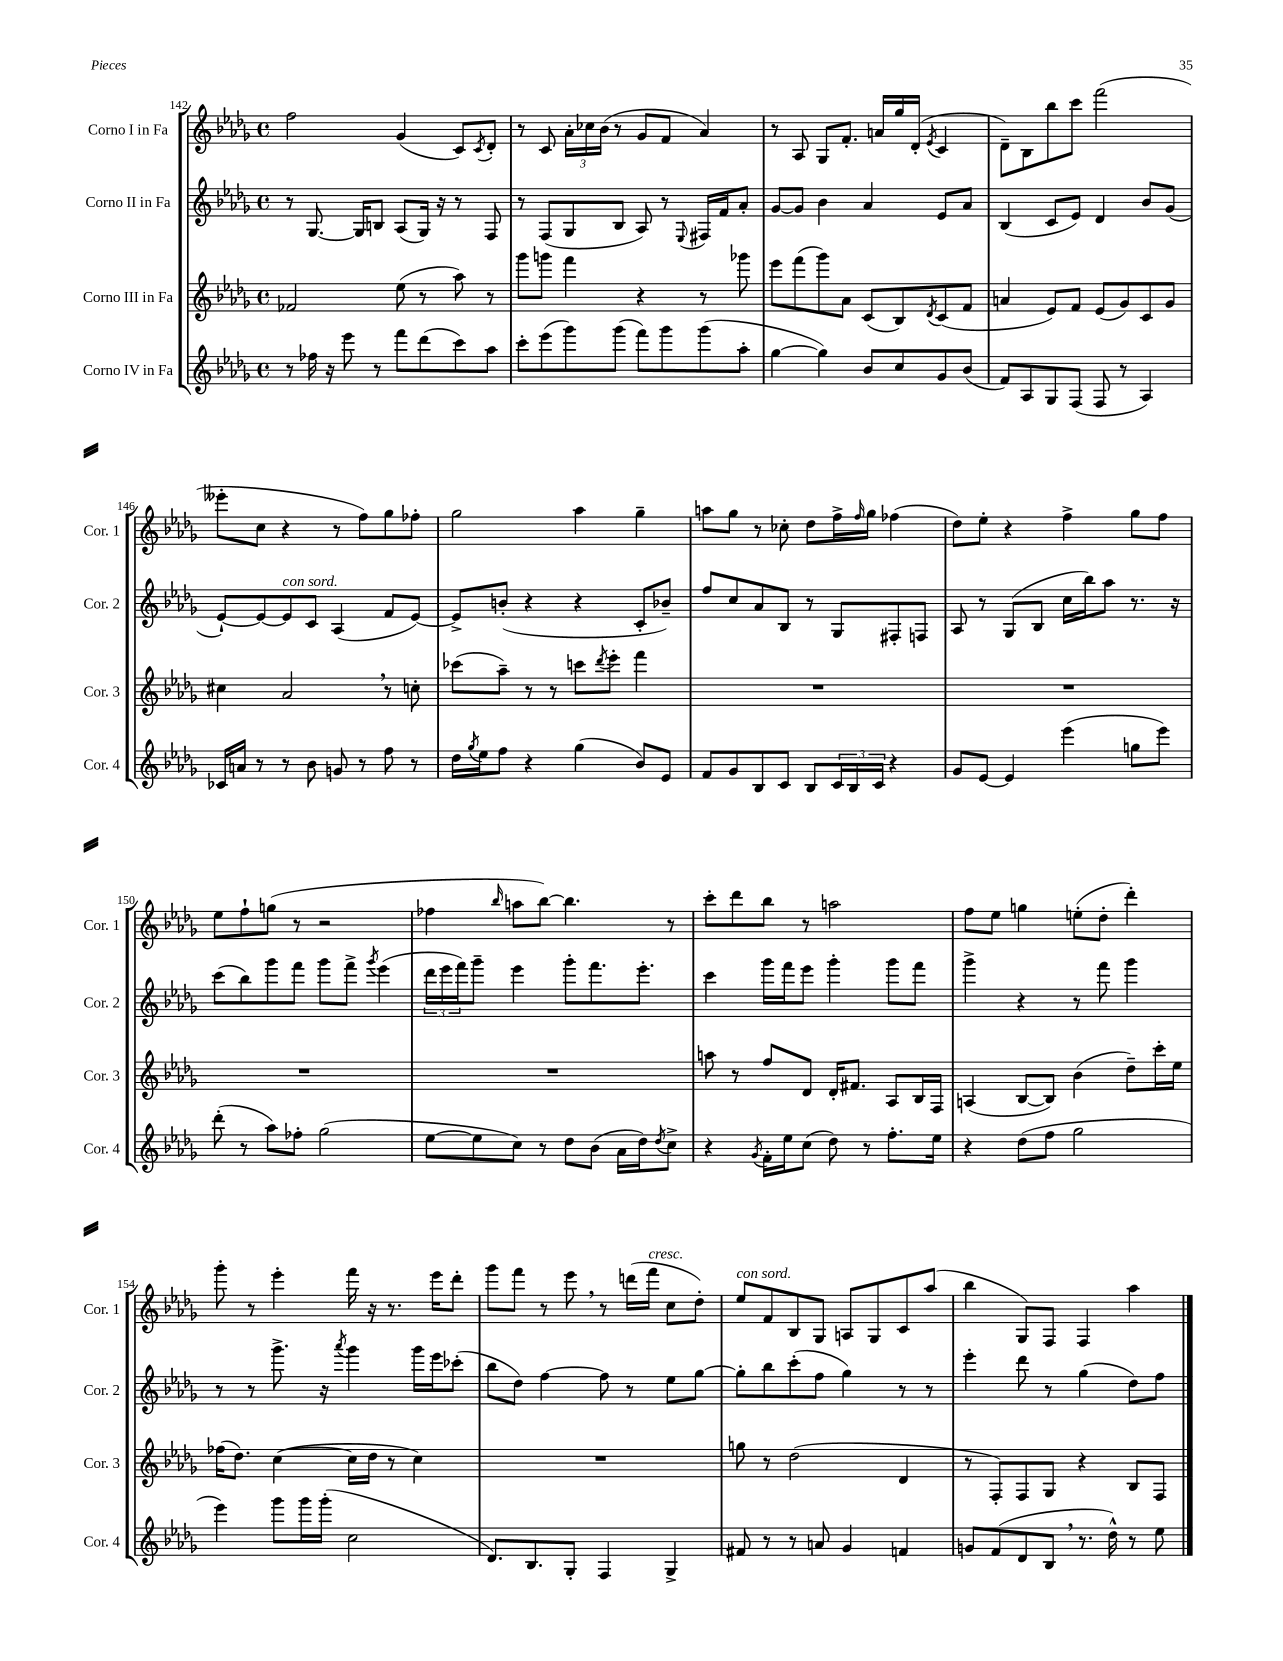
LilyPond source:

<<
\new StaffGroup <<
\new Staff = "s0" \with { instrumentName = "Corno I in Fa" shortInstrumentName = "Cor. 1" } {
    \clef treble \key des \major \defaultTimeSignature \time 4/4
    f''2 ges'4( c'8) \acciaccatura { c'8 } des'8-. |
    r8 c'8 \tuplet 3/2 { aes'16-. ces''16 bes'16( } r8 ges'8 f'8 aes'4) |
    r8 aes8 ges8 f'8.-. a'16 ges''16 des'16-.( \acciaccatura { ees'8 } c'4 |
    des'8--) bes8 bes''8 c'''8 f'''2( |
    eeses'''8-. c''8 r4 r8 f''8) ges''8 fes''8-. |
    ges''2 aes''4 ges''4-- |
    a''8 ges''8 r8 ces''8-. des''8 f''16-> \grace { f''16 } ges''16 fes''4( |
    des''8) ees''8-. r4 f''4-> ges''8 f''8 |
    ees''8 f''8-! g''8( r8 r2 |
    fes''4 \grace { bes''16 } a''8 bes''8~) bes''4. r8 |
    c'''8-. des'''8 bes''8 r8 a''2 |
    f''8 ees''8 g''4 e''8-.( des''8-. des'''4-.) |
    ges'''8-. r8 ees'''4-. f'''16 r16 r8. ees'''16 des'''8-. |
    ges'''8 f'''8 r8 ees'''8 \breathe r8 d'''16( f'''16^\markup { \italic "cresc." } c''8 des''8-.) |
    ees''8^\markup { \italic "con sord." } f'8 bes8 ges8 a8 ges8 c'8 aes''8( |
    bes''4 ges8) f8 f4 aes''4 \bar "|." |
}
\new Staff = "s1" \with { instrumentName = "Corno II in Fa" shortInstrumentName = "Cor. 2" } {
    \clef treble \key des \major \defaultTimeSignature \time 4/4
    r8 ges8.~ ges16 b8 aes8( ges16) r16 r8 f8 |
    r8 f8( ges8 bes8 aes8) r8 \appoggiatura { ees8 } fis16 f'16 aes'8-. |
    ges'8~ ges'8 bes'4 aes'4 ees'8 aes'8 |
    bes4( c'8 ees'8) des'4 bes'8 ges'8( |
    ees'8~-!) ees'8~ ees'8^\markup { \italic "con sord." } c'8 aes4( f'8 ees'8~) |
    ees'8-> b'8-.( r4 r4 c'8-. bes'8--) |
    f''8 c''8 aes'8 bes8 r8 ges8 fis8-. f8 |
    aes8 r8 ges8( bes8 c''16 bes''16) aes''8 r8. r16 |
    c'''8( bes''8) ges'''8 f'''8 ges'''8 f'''8-> \acciaccatura { ges'''8 } ees'''4( |
    \tuplet 3/2 { des'''16 ees'''16 f'''16) } ges'''8-- ees'''4 ges'''8-. f'''8. ees'''8.-. |
    c'''4 ges'''16 f'''16 ees'''8 ges'''4-. ges'''8 f'''8 |
    ges'''4-> r4 r8 f'''8 ges'''4 |
    r8 r8 ges'''8.-> r16 \acciaccatura { aes'''8 } ges'''4 ges'''16 ees'''16 ces'''8-.( |
    bes''8 des''8) f''4~ f''8 r8 ees''8 ges''8~ |
    ges''8-. bes''8 c'''8-.( f''8 ges''4) r8 r8 |
    ees'''4-. des'''8 r8 ges''4( des''8) f''8 \bar "|." |
}
\new Staff = "s2" \with { instrumentName = "Corno III in Fa" shortInstrumentName = "Cor. 3" } {
    \clef treble \key des \major \defaultTimeSignature \time 4/4
    fes'2 ees''8( r8 aes''8) r8 |
    ges'''8 g'''8 f'''4 r4 r8 ges'''8 |
    ees'''8 f'''8( ges'''8) aes'8 c'8( bes8) \acciaccatura { des'8 } c'8( f'8 |
    a'4 ees'8) f'8 ees'8( ges'8) c'8 ges'8 |
    cis''4 aes'2 \breathe r8 c''8-. |
    ces'''8( aes''8--) r8 r8 c'''8 \acciaccatura { des'''8 } ees'''8-. f'''4 |
    R1 |
    R1 |
    R1 |
    R1 |
    a''8 r8 f''8 des'8 des'16-. fis'8. aes8 bes16 f16 |
    a4( bes8~ bes8) bes'4( des''8--) c'''16-. ees''16 |
    fes''16( des''8.) c''4~( c''16 des''16 r8 c''4) |
    R1 |
    g''8 r8 des''2( des'4 |
    r8 f8-.) f8 ges8 r4 bes8 f8 \bar "|." |
}
\new Staff = "s3" \with { instrumentName = "Corno IV in Fa" shortInstrumentName = "Cor. 4" } {
    \clef treble \key des \major \defaultTimeSignature \time 4/4
    r8 fes''16 r16 ees'''8 r8 f'''8 des'''8( c'''8) aes''8 |
    c'''8-. ees'''8( ges'''8) ges'''8( f'''8) ges'''8 ges'''8( aes''8-. |
    ges''4~ ges''4) bes'8 c''8 ges'8 bes'8( |
    f'8) aes8 ges8 f8( f8 r8 aes4) |
    ces'16 a'16 r8 r8 bes'8 g'8 r8 f''8 r8 |
    des''16 \acciaccatura { ges''8 } ees''16 f''8 r4 ges''4( bes'8) ees'8 |
    f'8 ges'8 bes8 c'8 bes8 \tuplet 3/2 { c'16 bes16 c'16 } r4 |
    ges'8 ees'8~ ees'4 ees'''4( g''8 ees'''8) |
    des'''8-.( r8 aes''8) fes''8-. ges''2( |
    ees''8~ ees''8 c''8) r8 des''8 bes'8( aes'16 des''16) \acciaccatura { des''8 } c''8-> |
    r4 \acciaccatura { ges'8 } f'16-. ees''16 c''8( des''8) r8 f''8.-. ees''16 |
    r4 des''8( f''8 ges''2 |
    ees'''4) ges'''8 ges'''16 ges'''16-.( c''2 |
    des'8.) bes8. ges8-. f4 ges4-> |
    fis'8 r8 r8 a'8 ges'4 f'4 |
    g'8 f'8( des'8 bes8 \breathe r8. des''16-^) r8 ees''8 \bar "|." |
}
>>
>>
\layout { \context { \Score currentBarNumber = #142 } }
